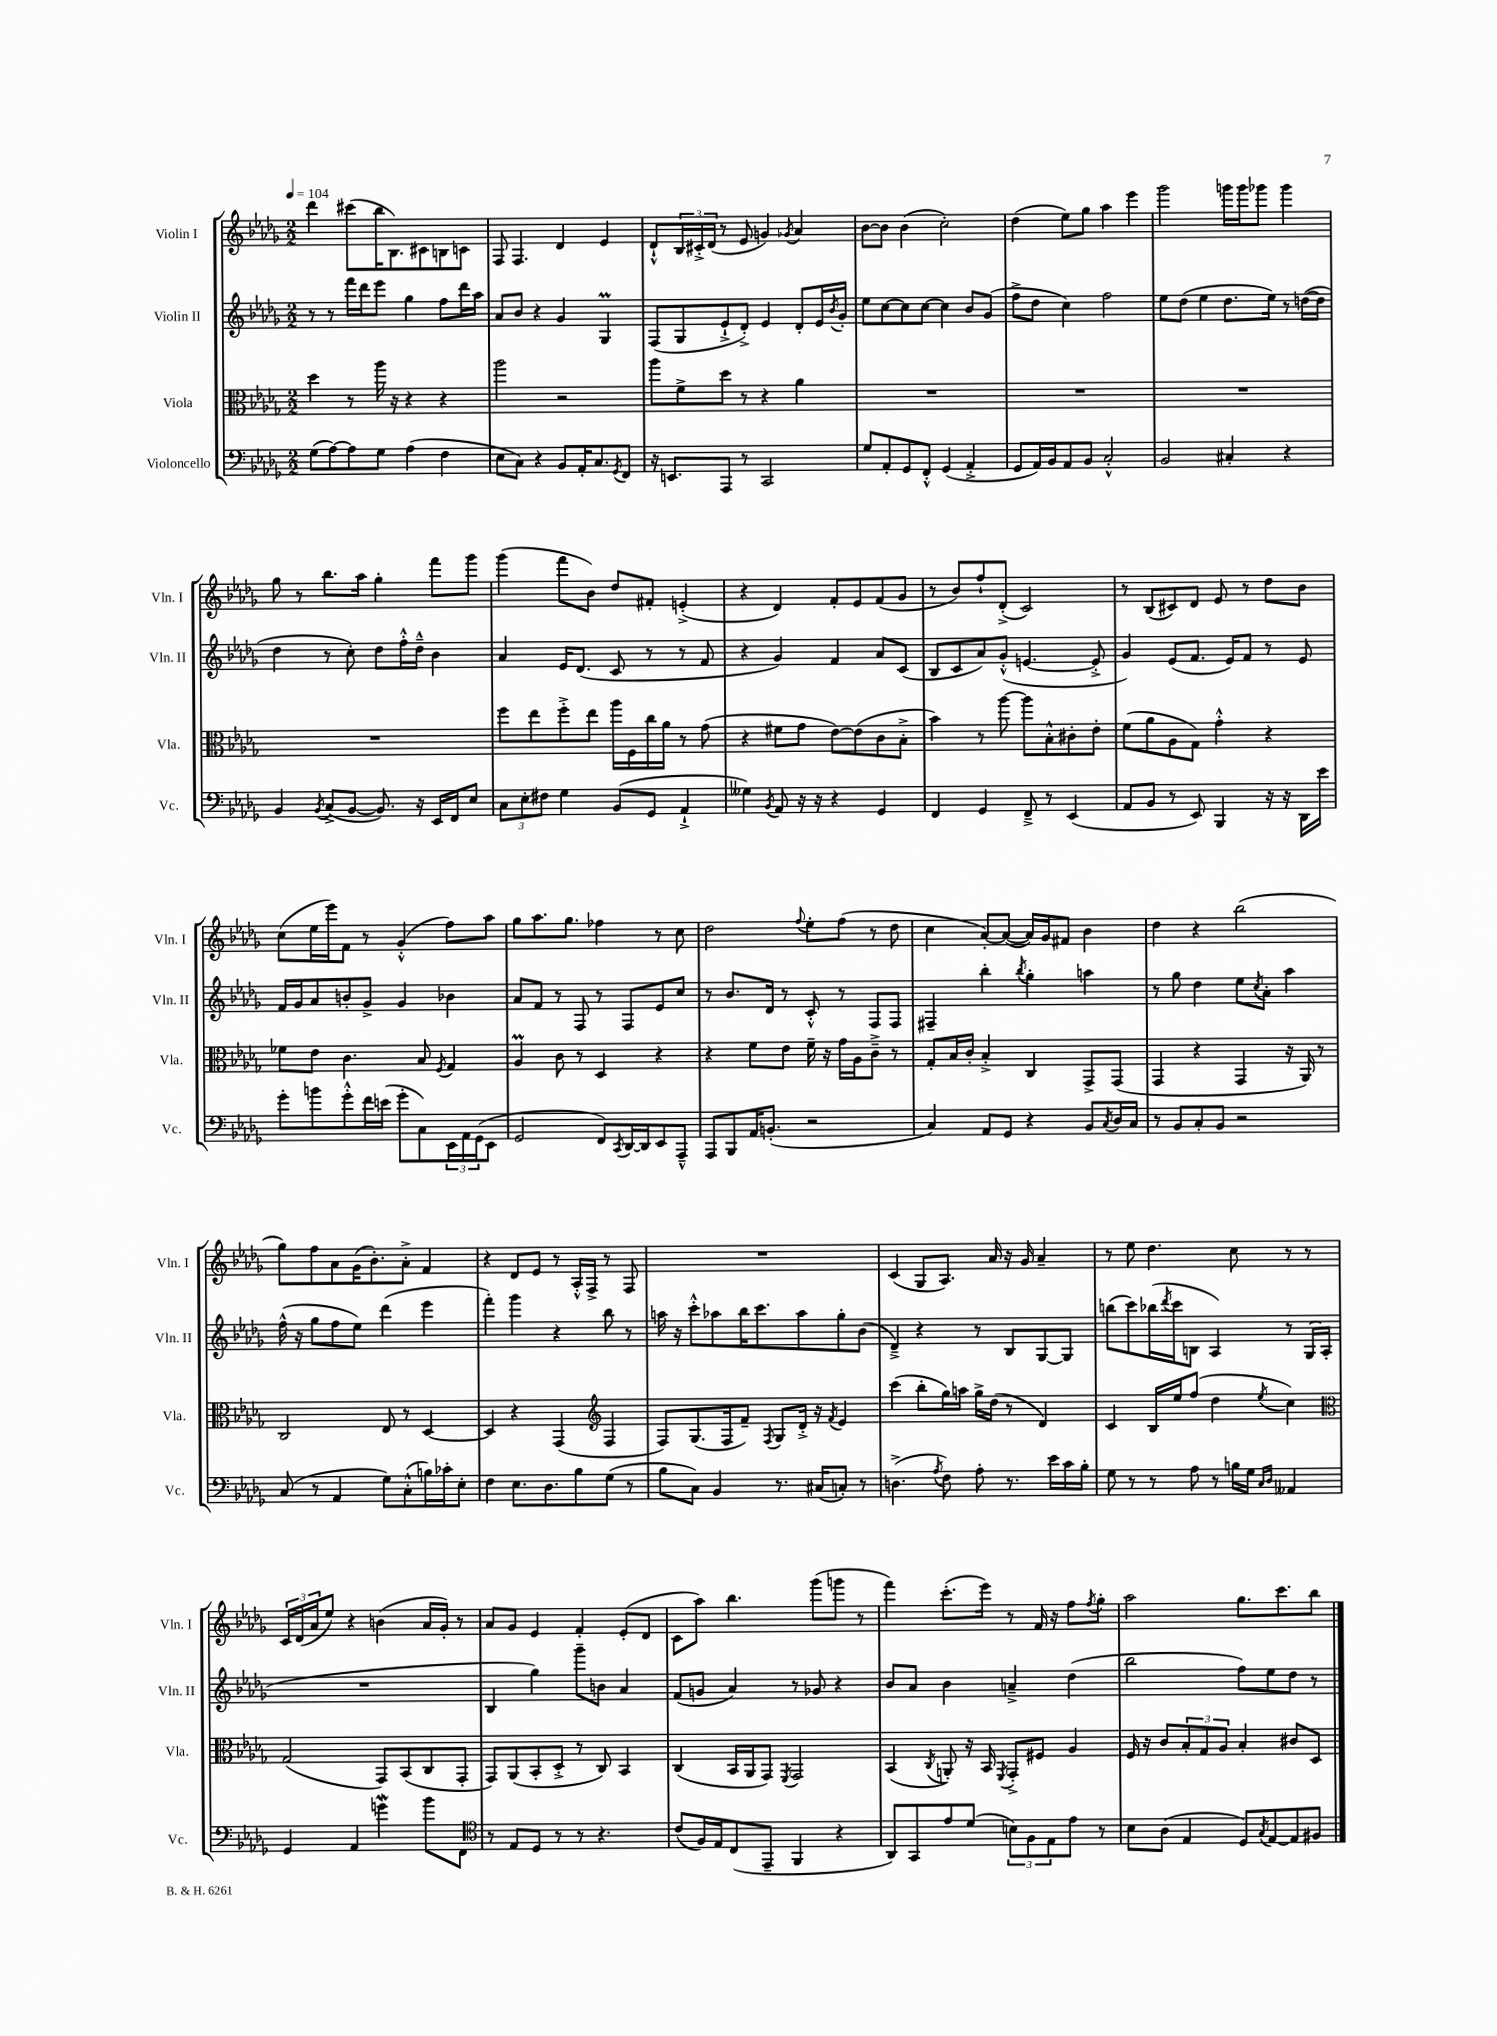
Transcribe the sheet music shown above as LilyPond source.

<<
\new StaffGroup <<
\new Staff = "s0" \with { instrumentName = "Violin I" shortInstrumentName = "Vln. I" } {
    \clef treble \key des \major \numericTimeSignature \time 2/2 \tempo 4 = 104
    des'''4 cis'''8( bes''16 bes8.) cis'8 b8 c'8 |
    f8 f4. des'4 ees'4 |
    des'8-!-^ \tuplet 3/2 { bes16 cis'16-.-> des'16( } r8 ees'8 g'4) \acciaccatura { ges'8 } aes'4 |
    bes'8~ bes'8 bes'4( c''2-.) |
    des''4( ees''8) ges''8 aes''4 ees'''4 |
    ges'''2 g'''16 g'''16 ges'''8 ges'''4 |
    ges''8 r8 bes''8. aes''16 ges''4-. f'''8 ges'''8 |
    ges'''4( f'''8 bes'8) des''8 fis'8-. e'4-.->( |
    r4 des'4) f'8-. ees'8 f'8( ges'8 |
    r8 bes'8) f''8-! des'8-.->( c'2) |
    r8 bes8( cis'8) des'8 ees'8 r8 des''8 bes'8 |
    c''8( ees''16 ees'''16) f'8 r8 ges'4-.-^( f''8) aes''8 |
    ges''8 aes''8. ges''8. fes''4 r8 c''8 |
    des''2 \appoggiatura { f''8 } ees''8-. f''8( r8 des''8 |
    c''4 aes'8~-.) aes'8~( aes'16) ges'16 fis'8 bes'4 |
    des''4 r4 bes''2( |
    ges''8) f''8 aes'8 ges'16( bes'8.-.) aes'8-.-> f'4 |
    r4 des'8 ees'8 r8 aes16-.-^ f16-> r8 f8 |
    R1 |
    c'4( ges8 aes8.) aes'16 r16 ges'16 aes'4-- |
    r8 ees''8 des''4. c''8 r8 r8 |
    \tuplet 3/2 { c'16 des'16( aes'16 } ees''8) r4 b'4( aes'16 ges'16-.) r8 |
    aes'8 ges'8 ees'4 f'4-. ees'8-.( des'8 |
    c'8 aes''8) bes''4. ges'''8( g'''8 r8 |
    f'''4) c'''8.-.( ees'''16) r8 f'16 r16 f''8 \acciaccatura { f''8 } ges''8-. |
    aes''2 ges''8. c'''8. bes''8 \bar "|." |
}
\new Staff = "s1" \with { instrumentName = "Violin II" shortInstrumentName = "Vln. II" } {
    \clef treble \key des \major \numericTimeSignature \time 2/2
    r8 r8 f'''16 des'''16 ees'''8 ges''4 f''8 des'''16 aes''16 |
    aes'8 bes'8 r4 ges'4 ges4\prall |
    f8( ges8 ees'8-!-> des'8-.->) ees'4 des'8-. ees'16 \acciaccatura { bes'8 } ges'16-. |
    ees''8 c''8~ c''8 c''8~ c''4 bes'8 ges'8( |
    f''8-> des''8 c''4) f''2 |
    ees''8 des''8( ees''4 des''8. ees''16) r8 d''16~( d''16 |
    des''4 r8 c''8-.) des''8 f''16-.-^ des''16---^ bes'4 |
    aes'4 ees'16 des'8.( c'8 r8 r8 f'8 |
    r4 ges'4) f'4 aes'8 c'8( |
    bes8 c'8 aes'8) ges'8-.-^( e'4.~ e'8-.-> |
    ges'4) ees'8( f'8. ees'16) f'8 r8 ees'8 |
    f'16 ges'16 aes'8 b'8-. ges'8-> ges'4 bes'4 |
    aes'8 f'8 r8 f8 r8 f8 ees'8 c''8 |
    r8 bes'8. des'16 r8 c'8-.-^ r8 f8 f8 |
    fis4-- bes''4-. \acciaccatura { bes''8 } ges''4-. a''4 |
    r8 ges''8 des''4 ees''8 \acciaccatura { c''8 } aes'8-. aes''4 |
    f''16-^( r16 ges''8 f''8 ees''8) des'''4( ees'''4 |
    f'''4-.) ges'''4 r4 bes''8 r8 |
    a''16 r16 c'''8-.-^ aes''8 bes''16 c'''8. aes''8 ges''8-. bes'8( |
    des'4--->) r4 r8 bes8 ges8~ ges8 |
    b''8( c'''8) bes''16( \acciaccatura { des'''8 } c'''16 b8 aes4) r8 ges16( aes16-. |
    R1 |
    bes4 ges''4) ges'''8-- b'8 aes'4 |
    f'8( g'8 aes'4) r8 ges'8 r4 |
    bes'8 aes'8 bes'4 a'4---> des''4( |
    bes''2 f''8) ees''8 des''8 r8 \bar "|." |
}
\new Staff = "s2" \with { instrumentName = "Viola" shortInstrumentName = "Vla." } {
    \clef alto \key des \major \numericTimeSignature \time 2/2
    des''4 r8 aes''16 r16 r4 r4 |
    aes''2 r2 |
    aes''8 f'8-> des''8 r8 r4 aes'4 |
    R1 |
    R1 |
    R1 |
    R1 |
    f''8 ees''8 f''8-.-> ees''8 aes''16 f16 c''16 aes'16 r8 ges'8( |
    r4 fis'8 ges'8 ees'8~) ees'8( c'8 bes8-.-> |
    bes'4) r8 aes''8~ aes''8 bes8-.-^ cis'8-. ees'8-. |
    f'8( aes'8 aes8 ges8) ges'4-.-^ r4 |
    fes'8 ees'8 c'4. bes8 \acciaccatura { f8 } ges4 |
    aes4\prall c'8 r8 des4 r4 |
    r4 f'8 ees'8 f'16-- r16 ges'16 aes16 c'8---> r8 |
    ges8-. bes16 c'16-. bes4-.-> c4 ges,8-> ges,8( |
    ges,4 r4 ges,4 r16 aes,16) r8 |
    c2 ees8 r8 des4~ |
    des4 r4 ges,4( \clef treble f4 |
    f8) ges8.( f16 f'8--) \acciaccatura { f8 } ges8 des'16-.-> r16 \acciaccatura { f'8 } ees'4 |
    c'''4( bes''8-. ges''16) a''16 ges''16-> des''16( r8 des'4) |
    c'4 bes16 ees''16 f''8( des''4 \acciaccatura { ees''8 } c''4) |
    \clef alto ges2( ges,8) bes,8( c8 ges,8-. |
    ges,8) aes,8( bes,8-. des8-.-> r8 c8) bes,4 |
    c4( bes,16 aes,16 ges,8) \acciaccatura { f,8 } ges,2 |
    bes,4( \acciaccatura { c8 } a,8-.) r16 bes,16 \acciaccatura { f,8 } ges,8-.-> fis8 aes4 |
    f16 r16 c'8 \tuplet 3/2 { bes8-. ges8 aes8 } bes4-. cis'8 des8 \bar "|." |
}
\new Staff = "s3" \with { instrumentName = "Violoncello" shortInstrumentName = "Vc." } {
    \clef bass \key des \major \numericTimeSignature \time 2/2
    ges8( aes8~) aes8 ges8 aes4( f4 |
    ees8 c8) r4 bes,8 aes,16-. c8. \acciaccatura { ges,8 } f,8 |
    r16 e,8. aes,,8 r8 c,2 |
    ges8 aes,8-. ges,8 f,8-.-^ ges,4( aes,4-.-> |
    ges,8 aes,16) bes,16 aes,8 bes,8 c2-.-^ |
    bes,2 cis4-. r4 |
    bes,4 \acciaccatura { bes,8 } c8->( bes,8~ bes,8.) r16 ees,16 f,16 ees8 |
    \tuplet 3/2 { c8 ees8-. fis8 } ges4 bes,8( ges,8 aes,4-!-> |
    geses4) \acciaccatura { bes,8 } aes,8 r16 r16 r4 ges,4 |
    f,4 ges,4 f,8---> r8 ees,4( |
    aes,8 bes,8 r8 ees,8) bes,,4 r16 r16 des,16 ees'16 |
    ges'8-. b'8 ges'8-.-^ f'16 e'16( ges'8-. c8) \tuplet 3/2 { ees,16 aes,16 ges,16( } ees,8 |
    ges,2 f,8) \acciaccatura { c,8 } des,16~ des,16 ees,8 aes,,8---^ |
    aes,,8 bes,,8 aes,16 b,8.-.( r2 |
    c4) aes,8 ges,8 r4 bes,8 \acciaccatura { c8 } des16 c16 |
    r8 bes,8 c8-. bes,8 r2 |
    c8( r8 aes,4 ges8) c8-.-^( b16) ces'16-. ees8-. |
    f4 ees8. des8. bes8 ges8( r8 |
    bes8 c8) bes,4 r8. cis16( c8-.) r8 |
    d4.->( \acciaccatura { aes8 } f8) aes8-. r8. ees'16 c'16 bes16-. |
    ges8 r8 r8 aes8 r8 b16 ges16 \grace { c16 des16 } aeses,4 |
    ges,4 aes,4 g'4\mordent bes'8 f,8 |
    \clef tenor r8 ees8 des8 r8 r8 r4. |
    c'8( f16) ees16 c8( ees,8-- f,4 r4 |
    aes,8) ges,8 ees'8 des'8( \tuplet 3/2 { b8) f8 ees8 } ees'8 r8 |
    bes8 aes8( ees4 des8) \acciaccatura { ges8 } ees8~ ees8 fis8 \bar "|." |
}
>>
>>
\layout { \context { \Score \remove "Bar_number_engraver" } }
